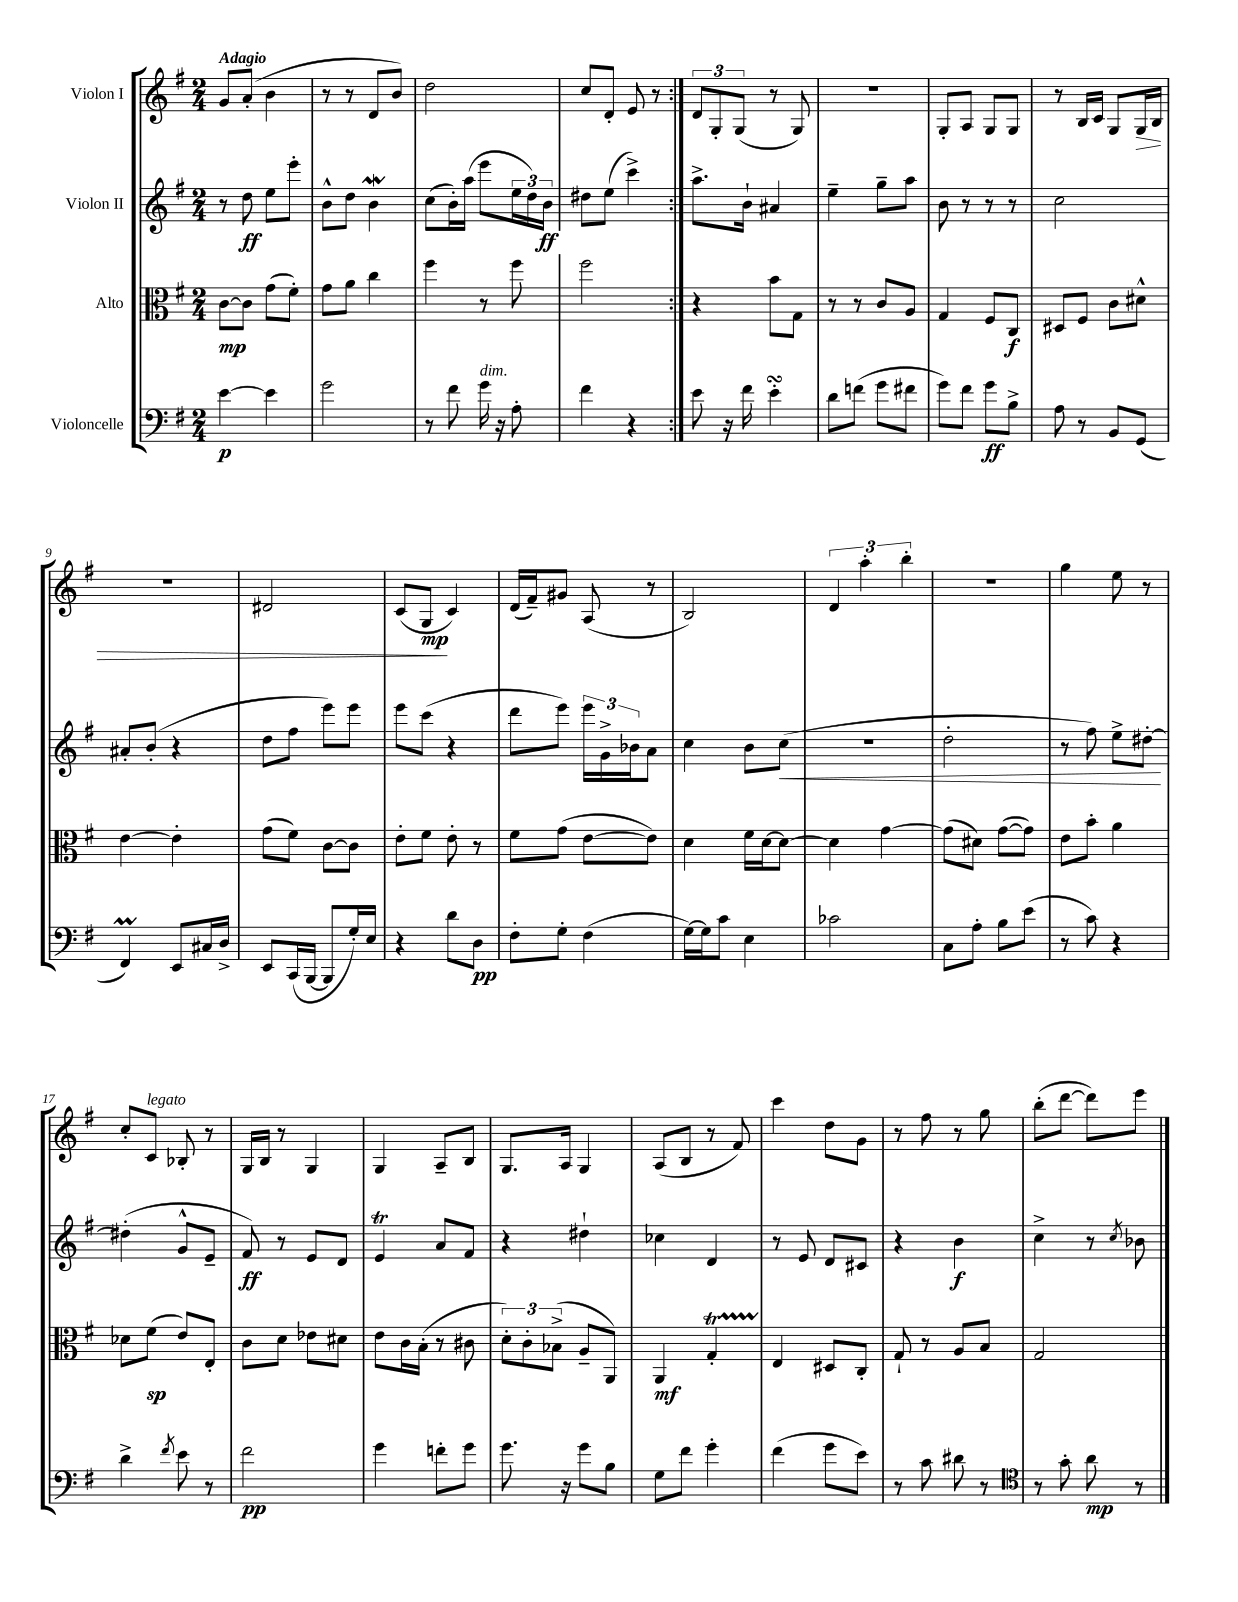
<<
\new StaffGroup <<
\new Staff = "s0" \with { instrumentName = "Violon I" } {
    \clef treble \key g \major \numericTimeSignature \time 2/4 \tempo "Adagio"
    \repeat volta 2 { g'8 a'8-.( b'4 |
    r8 r8 d'8 b'8) |
    d''2 |
    c''8 d'8-. e'8 r8 | }
    \tuplet 3/2 { d'8 g8-. g8( } r8 g8) |
    r2 |
    g8-. a8 g8 g8 |
    r8 b16 c'16 g8 g16\> b16 |
    R2 |
    dis'2 |
    c'8( g8\mp\! c'4) |
    d'16( fis'16--) gis'8 a8( r8 |
    b2) |
    \tuplet 3/2 { d'4 a''4-. b''4-. } |
    r2 |
    g''4 e''8 r8 |
    c''8-. c'8^\markup { \italic "legato" } bes8-. r8 |
    g16 b16 r8 g4 |
    g4 a8-- b8 |
    g8. a16 g4 |
    a8( b8 r8 fis'8) |
    c'''4 d''8 g'8 |
    r8 fis''8 r8 g''8 |
    b''8-.( d'''8~ d'''8) e'''8 \bar "|." |
}
\new Staff = "s1" \with { instrumentName = "Violon II" } {
    \clef treble \key g \major \numericTimeSignature \time 2/4
    \repeat volta 2 { r8 d''8\ff e''8 e'''8-. |
    b'8-^ d''8 b'4\mordent |
    c''8( b'16-.) a''16( e'''8 \tuplet 3/2 { e''16 d''16) b'16\ff } |
    dis''8 e''8( c'''4->) | }
    a''8.-> b'16-! ais'4 |
    e''4-- g''8-- a''8 |
    b'8 r8 r8 r8 |
    c''2 |
    ais'8-. b'8-.( r4 |
    d''8 fis''8 e'''8) e'''8 |
    e'''8 c'''8( r4 |
    d'''8 e'''8) \tuplet 3/2 { e'''16 g'16-> bes'16 } a'8 |
    c''4 b'8 c''8\<( |
    R2 |
    d''2-. |
    r8 fis''8) e''8-> dis''8~-.\! |
    dis''4-.( g'8-^ e'8-- |
    fis'8\ff) r8 e'8 d'8 |
    e'4\trill a'8 fis'8 |
    r4 dis''4-! |
    ces''4 d'4 |
    r8 e'8 d'8 cis'8 |
    r4 b'4\f |
    c''4-> r8 \acciaccatura { c''8 } bes'8 \bar "|." |
}
\new Staff = "s2" \with { instrumentName = "Alto" } {
    \clef alto \key g \major \numericTimeSignature \time 2/4
    \repeat volta 2 { c'8~\mp c'8 g'8( fis'8-.) |
    g'8 a'8 c''4 |
    fis''4 r8 fis''8 |
    fis''2 | }
    r4 b'8 g8 |
    r8 r8 c'8 a8 |
    g4 fis8 c8\f |
    dis8 fis8 c'8 dis'8-^ |
    e'4~ e'4-. |
    g'8( fis'8) c'8~ c'8 |
    e'8-. fis'8 e'8-. r8 |
    fis'8 g'8( e'8~ e'8) |
    d'4 fis'16 d'16~ d'8~ |
    d'4 g'4~ |
    g'8( dis'8) g'8~( g'8) |
    e'8 b'8-. a'4 |
    des'8 fis'8\sp( e'8) e8-. |
    c'8 d'8 ees'8 dis'8 |
    e'8 c'16 b16-.( r8 cis'8 |
    \tuplet 3/2 { d'8-.) c'8-. bes8->( } a8-- a,8) |
    a,4\mf g4-.\startTrillSpan |
    e4\stopTrillSpan dis8 c8-. |
    g8-! r8 a8 b8 |
    g2 \bar "|." |
}
\new Staff = "s3" \with { instrumentName = "Violoncelle" } {
    \clef bass \key g \major \numericTimeSignature \time 2/4
    \repeat volta 2 { e'4~\p e'4 |
    g'2 |
    r8 fis'8 g'16^\markup { \italic "dim." } r16 a8-. |
    fis'4 r4 | }
    e'8 r16 fis'16 e'4-.\turn |
    d'8 f'8( g'8 fis'8 |
    g'8) fis'8 g'8\ff b8-> |
    a8 r8 b,8 g,8( |
    fis,4\prall) e,8 cis16 d16-> |
    e,8 c,16( b,,16~ b,,8 g16-.) e16 |
    r4 d'8 d8\pp |
    fis8-. g8-. fis4( |
    g16~) g16 c'8 e4 |
    ces'2 |
    c8 a8-. b8 e'8( |
    r8 c'8) r4 |
    d'4-> \acciaccatura { fis'8 } e'8 r8 |
    fis'2\pp |
    g'4 f'8-. g'8 |
    g'8. r16 g'8 b8 |
    g8 fis'8 g'4-. |
    fis'4( g'8 e'8) |
    r8 c'8 dis'8 r8 |
    \clef tenor r8 g'8-. a'8\mp r8 \bar "|." |
}
>>
>>
